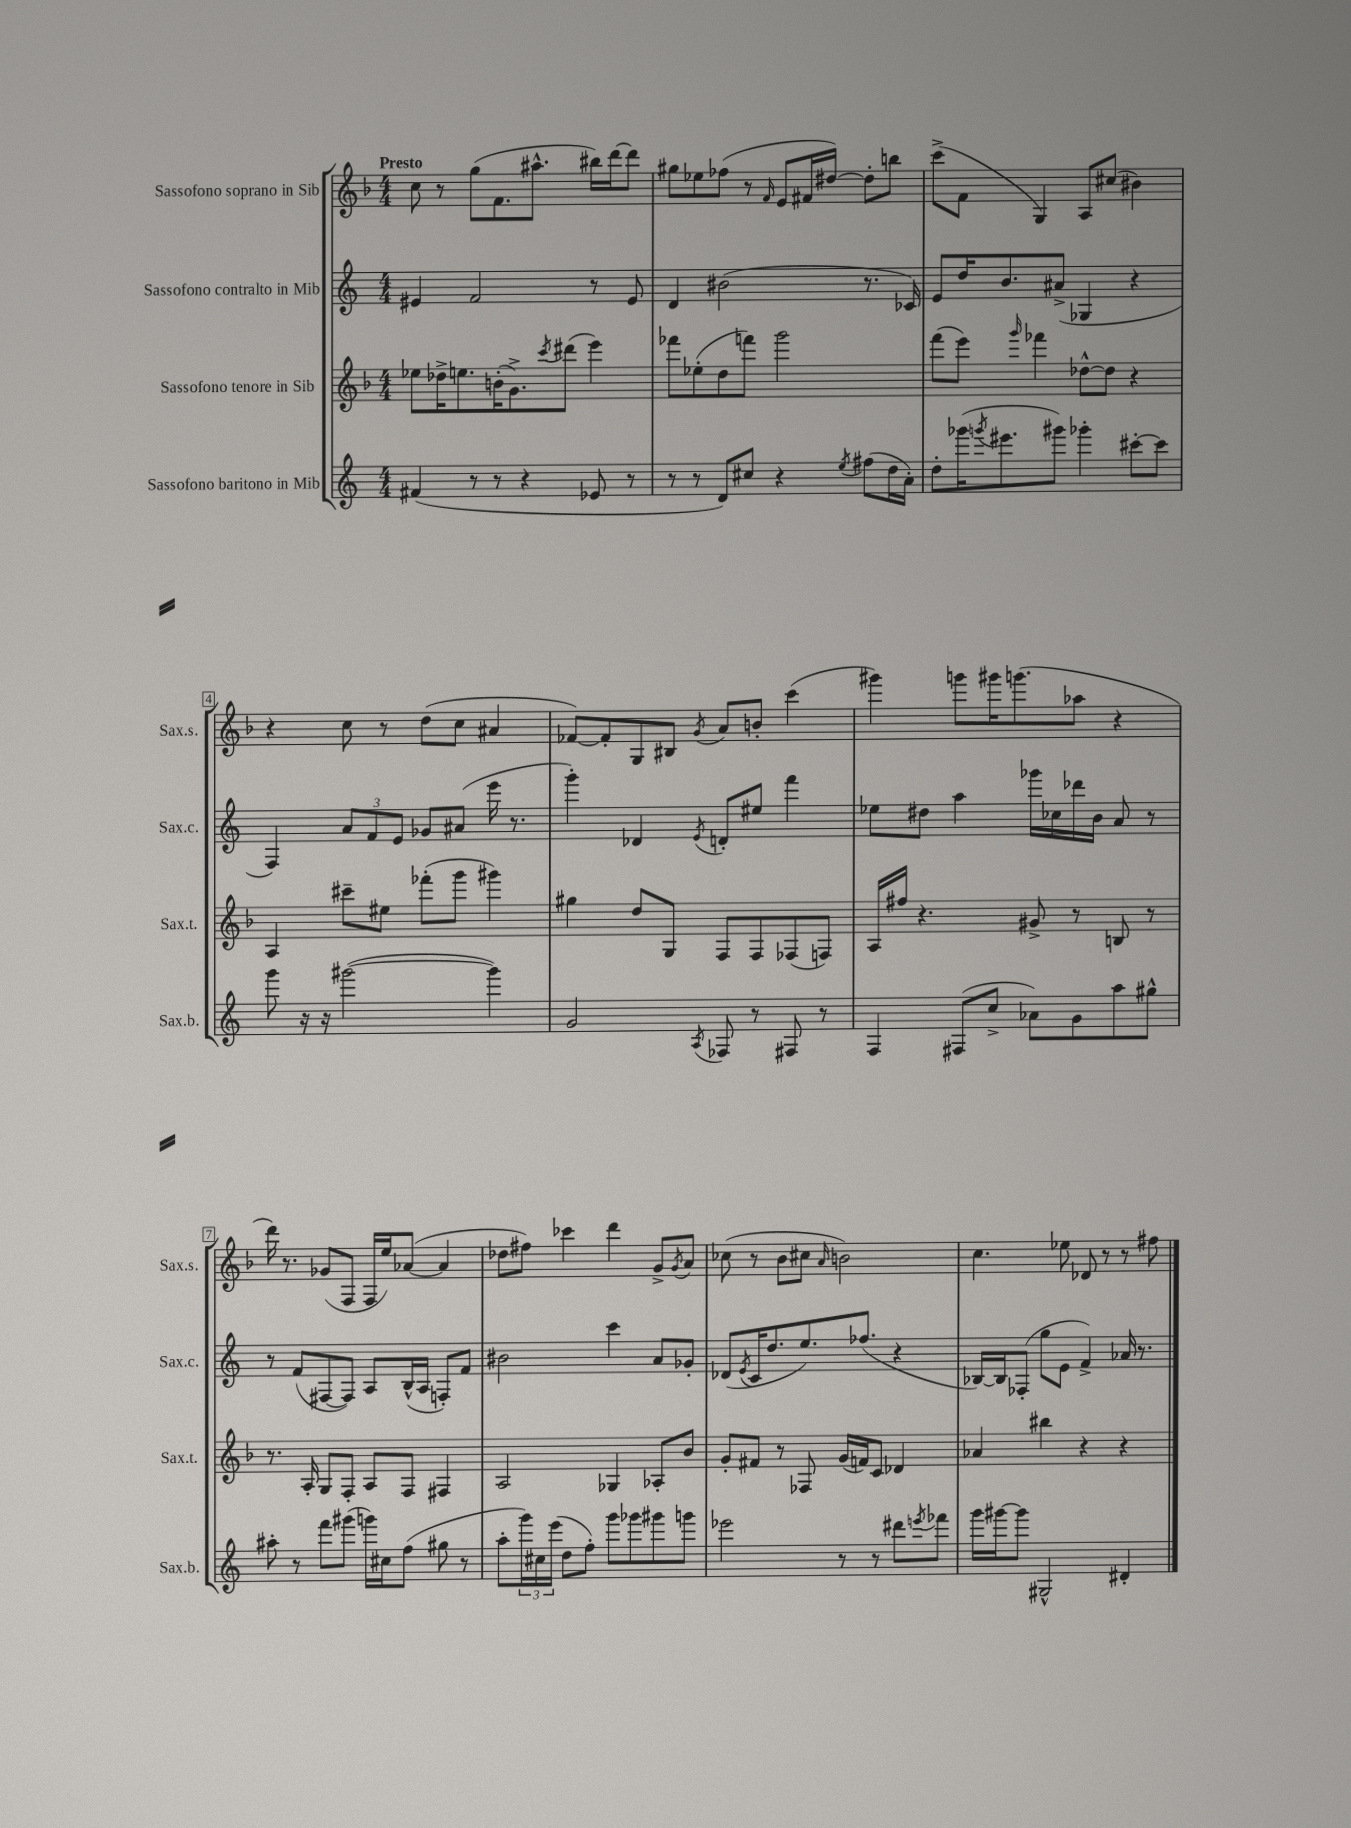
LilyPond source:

<<
\new StaffGroup <<
\new Staff = "s0" \with { instrumentName = "Sassofono soprano in Sib" shortInstrumentName = "Sax.s." } {
    \clef treble \key f \major \numericTimeSignature \time 4/4 \tempo "Presto"
    c''8 r8 g''8( f'8. ais''8.-^ bis''16) d'''16~ d'''8 |
    gis''8 ees''8 fes''8( r8 \grace { f'16 } e'8 fis'16 dis''16~) dis''8-. b''8 |
    c'''8->( f'8 g4) a8 cis''8( bis'4) |
    r4 c''8 r8 d''8( c''8 ais'4 |
    fes'8~) fes'8-. g8 bis8 \acciaccatura { g'8 } a'8 b'8-. c'''4( |
    gis'''4) g'''8 gis'''16 g'''8.( aes''8 r4 |
    d'''16) r8. ges'8( f8 f16 e''16) aes'8~( aes'4 |
    des''8 fis''8) ces'''4 d'''4 g'8-> \acciaccatura { g'8 } a'8 |
    ces''8( r8 bes'8 cis''8 \grace { a'16 } b'2) |
    c''4. ees''8 des'8 r8 r8 fis''8 \bar "|." |
}
\new Staff = "s1" \with { instrumentName = "Sassofono contralto in Mib" shortInstrumentName = "Sax.c." } {
    \clef treble \key c \major \numericTimeSignature \time 4/4
    eis'4 f'2 r8 eis'8 |
    d'4 bis'2( r8. ces'16) |
    e'8 d''16 b'8. ais'8->( ges4 r4 |
    f4) \tuplet 3/2 { a'8 f'8 e'8 } ges'8 ais'8( e'''16 r8. |
    g'''4-.) des'4 \acciaccatura { e'8 } d'8-. eis''8 f'''4 |
    ees''8 dis''8 a''4 ges'''16 ces''16 des'''16 b'16 a'8 r8 |
    r8 f'8( fis8~ fis8) a8 b16-^( a16 f8-.) f'8 |
    bis'2 c'''4 a'8 ges'8-. |
    des'8( \acciaccatura { e'8 } c'16 d''8. e''8.) fes''8.( r4 |
    bes16~) bes16 fes8-.( g''8 e'8 f'4->) aes'16 r8. \bar "|." |
}
\new Staff = "s2" \with { instrumentName = "Sassofono tenore in Sib" shortInstrumentName = "Sax.t." } {
    \clef treble \key f \major \numericTimeSignature \time 4/4
    ees''8 des''16-> e''8. b'16-.( g'8.->) \acciaccatura { c'''8 } dis'''8( e'''4) |
    fes'''8 ees''8-.( d''8 f'''8) g'''2 |
    f'''8( e'''8) \grace { g'''16 } fes'''4 des''8~-^ des''8 r4 |
    a4 cis'''8-- eis''8 fes'''8-.( g'''8 gis'''4) |
    gis''4 d''8 g8 f8 f8 fes8( f8) |
    a16 fis''16 r4. gis'8-> r8 b8 r8 |
    r8. a16-. g8 f8-. a8 f8 fis4 |
    a2 ges4 aes8-. bes'8 |
    g'8-. fis'8 r8 fes8 g'16( f'16) c'8 des'4 |
    aes'4 bis''4 r4 r4 \bar "|." |
}
\new Staff = "s3" \with { instrumentName = "Sassofono baritono in Mib" shortInstrumentName = "Sax.b." } {
    \clef treble \key c \major \numericTimeSignature \time 4/4
    fis'4( r8 r8 r4 ees'8 r8 |
    r8 r8 d'8) cis''8 r4 \acciaccatura { e''8 } fis''8( d''16 a'16-.) |
    d''8-. ges'''16( \acciaccatura { g'''8 } eis'''8. gis'''8) ges'''4-. cis'''8~-. cis'''8 |
    g'''8 r16 r16 gis'''2~( gis'''4) |
    g'2 \acciaccatura { a8 } fes8 r8 fis8 r8 |
    f4 fis8( c''8-> aes'8) g'8 a''8 gis''8-^ |
    ais''8-. r8 f'''8 gis'''8( g'''16) cis''16 f''8( gis''8 r8 |
    a''8-. \tuplet 3/2 { g'''16) cis''16 e'''16( } d''8 f''8-.) g'''8 ges'''8 gis'''8 g'''8 |
    ees'''2 r8 r8 dis'''8 \acciaccatura { e'''8 } fes'''8 |
    g'''16 gis'''16~ gis'''8 gis2-^ dis'4-. \bar "|." |
}
>>
>>
\layout { \context { \Score \override BarNumber.stencil = #(make-stencil-boxer 0.1 0.3 ly:text-interface::print) } }
